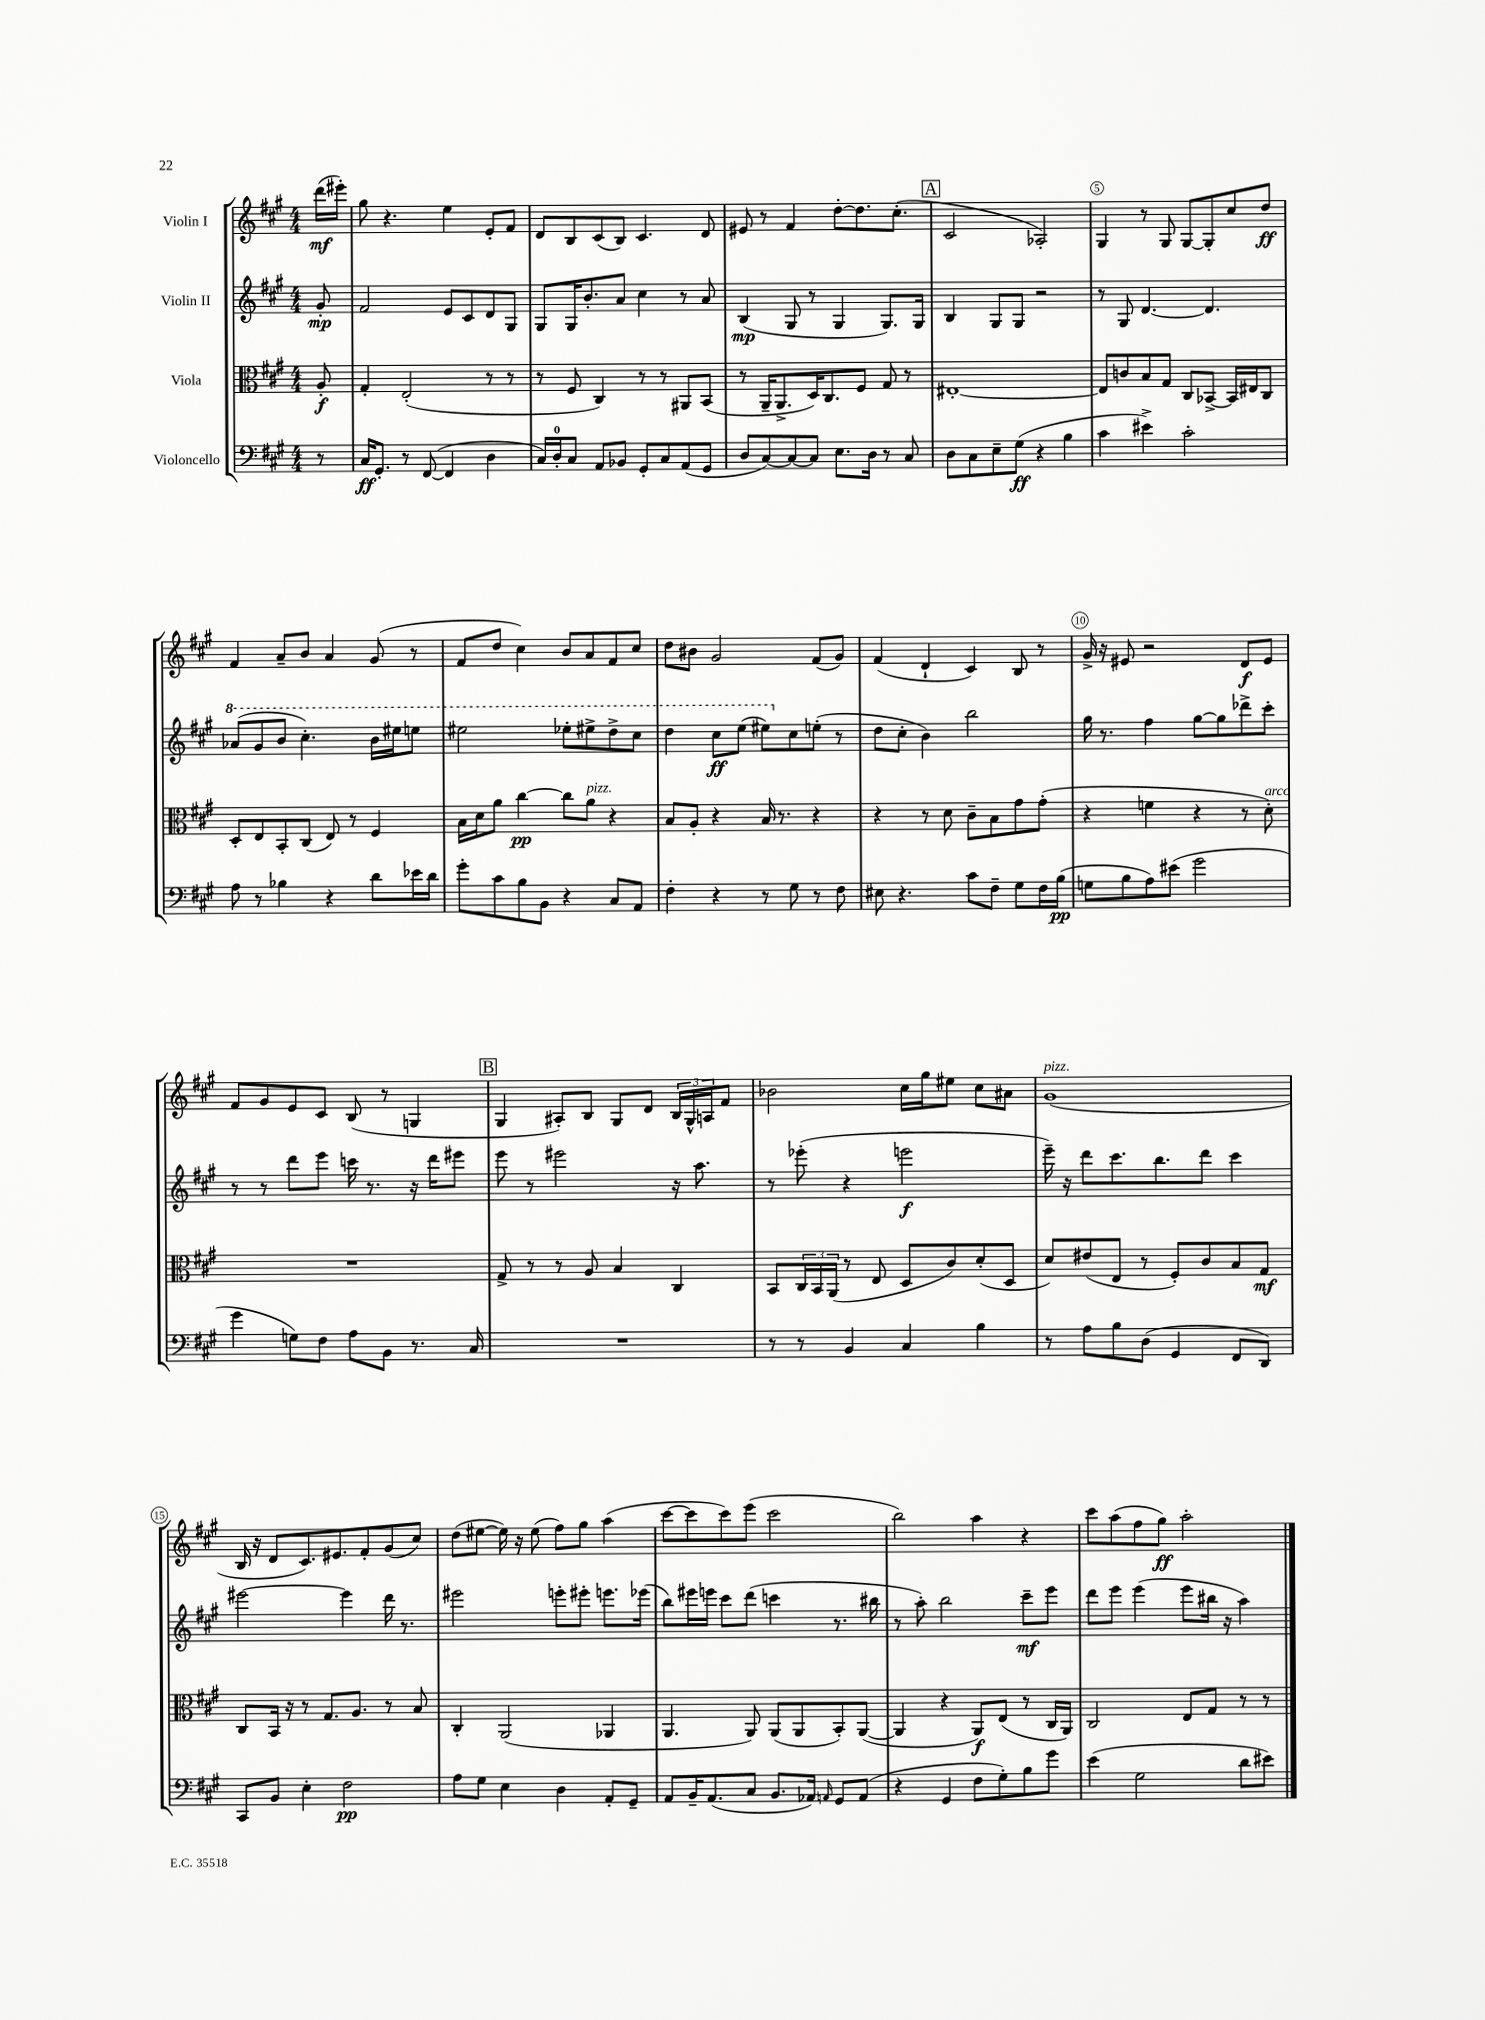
<<
\new StaffGroup <<
\new Staff = "s0" \with { instrumentName = "Violin I" } {
    \clef treble \key a \major \numericTimeSignature \time 4/4 \partial 8
    d'''16\mf( eis'''16-.) |
    gis''8 r4. e''4 e'8-. fis'8 |
    d'8 b8 cis'8( b8) cis'4. d'8 |
    eis'8 r8 fis'4 d''8~-. d''8. cis''8.-.( |
    \mark \markup { \box "A" } cis'2 aes2-.) |
    gis4 r8 gis8 gis8~ gis8-. cis''8 d''8\ff |
    fis'4 a'8-- b'8 a'4 gis'8( r8 |
    fis'8 d''8 cis''4) b'8 a'8 fis'8 cis''8 |
    d''8 bis'8 gis'2 fis'8( gis'8) |
    fis'4( d'4-! cis'4) b8 r8 |
    gis'16-> r16 eis'8 r2 d'8\f eis'8 |
    fis'8 gis'8 e'8 cis'8 b8( r8 g4 |
    \mark \markup { \box "B" } gis4 ais8-.) b8 gis8 d'8 \tuplet 3/2 { b16 gis16-^ a16 } fis'8 |
    bes'2 cis''16 gis''16 eis''8 cis''8 ais'8 |
    gis'1^\markup { \italic "pizz." }( |
    b16 r16 d'8 cis'8.) eis'8. fis'8-. gis'8( cis''8) |
    d''8( eis''8~ eis''16) r16 eis''8( fis''8) gis''8 a''4( |
    cis'''8~ cis'''8 cis'''8) e'''8( cis'''2 |
    b''2) a''4 r4 |
    cis'''8 a''8( fis''8 gis''8\ff) a''2-. \bar "|." |
}
\new Staff = "s1" \with { instrumentName = "Violin II" } {
    \clef treble \key a \major \numericTimeSignature \time 4/4 \partial 8
    gis'8-.\mp |
    fis'2 e'8 cis'8 d'8 gis8 |
    gis8 gis16 b'8.-. a'8 cis''4 r8 a'8 |
    b4\mp( gis8 r8 gis4 gis8.) gis16 |
    \mark \markup { \box "A" } b4 gis8 gis8 r2 |
    r8 gis8 d'4.~ d'4. |
    \ottava #1 aes''8( gis''8 b''8 cis'''4.-.) b''16 eis'''16 e'''8 |
    eis'''2 ees'''8-. eis'''8-> d'''8-> cis'''8 |
    d'''4 cis'''8\ff e'''8( eis'''8) \ottava #0 cis''8 e''!8-.( r8 |
    d''8 cis''8-. b'4) b''2 |
    gis''16 r8. fis''4 gis''8~ gis''8 des'''8-> cis'''8-. |
    r8 r8 d'''8 e'''8 c'''16 r8. r16 d'''16 eis'''8 |
    \mark \markup { \box "B" } e'''8 r8 eis'''2 r16 a''8. |
    r8 ees'''8-.( r4 e'''2\f |
    e'''16--) r16 d'''8 cis'''8. b''8. d'''8 cis'''4 |
    eis'''2~ eis'''4 d'''16 r8. |
    eis'''2 e'''8-. eis'''8-. e'''8. ees'''16( |
    b''8) eis'''16 e'''16 cis'''8 d'''8( c'''4 r8. bis''16 |
    r8 a''8-.) b''2 cis'''8--\mf e'''8 |
    d'''8 e'''8 e'''4( e'''8 bis''16 r16 a''4) \bar "|." |
}
\new Staff = "s2" \with { instrumentName = "Viola" } {
    \clef alto \key a \major \numericTimeSignature \time 4/4 \partial 8
    a8-.\f |
    gis4-. e2-.( r8 r8 |
    r8 fis8 cis4) r8 r8 ais,8 b,8( |
    r8 a,16-- a,8.-> d16) cis8. fis8 gis8 r8 |
    \mark \markup { \box "A" } eis1~-. |
    eis8 c'8 b8 gis8 cis8 bes,8~-> bes,16 eis16 cis8 |
    d8-. e8 b,8-. cis8( e8) r8 fis4 |
    b16 d'16 a'8 cis''4~\pp cis''8 a'8^\markup { \italic "pizz." } r4 |
    b8 a8-. r4 b16 r8. r4 |
    r4 r8 d'8 cis'8-- b8 gis'8 gis'8-.( |
    r4 f'4 r4 r8 d'8-.^\markup { \italic "arco" }) |
    R1 |
    \mark \markup { \box "B" } gis8-> r8 r8 a8 b4 cis4 |
    b,8 \tuplet 3/2 { cis16 b,16 a,16( } r8 e8 d8 cis'8) d'8-.( d8 |
    d'8) eis'8( e8 r8 fis8-.) cis'8 b8 gis8\mf |
    cis8 b,16 r16 r8 gis8. a8. r8 b8 |
    cis4-. a,2( aes,4 |
    a,4. a,8) a,8( a,8 b,8-.) a,8~( |
    a,4 r4 a,8\f) e8( r8 cis16 a,16) |
    cis2 e8 gis8 r8 r8 \bar "|." |
}
\new Staff = "s3" \with { instrumentName = "Violoncello" } {
    \clef bass \key a \major \numericTimeSignature \time 4/4 \partial 8
    r8 |
    cis16\ff gis,8.-. r8 fis,8~( fis,4 d4 |
    cis16) d16-0-. cis8 a,8 bes,8 gis,8-. cis8 a,8( gis,8 |
    d8 cis8~) cis8~ cis8 e8. d16 r8 cis8 |
    \mark \markup { \box "A" } d8 cis8 e8-- gis8\ff( r4 b4 |
    cis'4 eis'4->) cis'2-. |
    a8 r8 bes4 r4 d'8 ees'16 d'16 |
    gis'8-. cis'8 b8 b,8 r4 cis8 a,8 |
    fis4-. r4 r8 gis8 r8 fis8 |
    eis8 r4. cis'8 fis8-- gis8 fis16 b16\pp( |
    g8 b8 a8) eis'8( gis'2 |
    gis'4 g8) fis8 a8 b,8 r8. cis16 |
    \mark \markup { \box "B" } R1 |
    r8 r8 b,4 cis4 b4 |
    r8 a8 b8 d8( gis,4 fis,8 d,8) |
    cis,8 b,8 e4-. fis2\pp |
    a8 gis8 e4 d4 a,8-. gis,8-- |
    a,8 b,16-- a,8.( cis8 b,8. aes,16) \grace { a,16 } gis,8 a,8( |
    r4 gis,4 fis8 gis8-.) b8 gis'8 |
    e'4( gis2 d'8 eis'8) \bar "|." |
}
>>
>>
\layout { \context { \Score \override BarNumber.break-visibility = ##(#f #t #t) barNumberVisibility = #(every-nth-bar-number-visible 5) \override BarNumber.stencil = #(make-stencil-circler 0.1 0.3 ly:text-interface::print) } }
